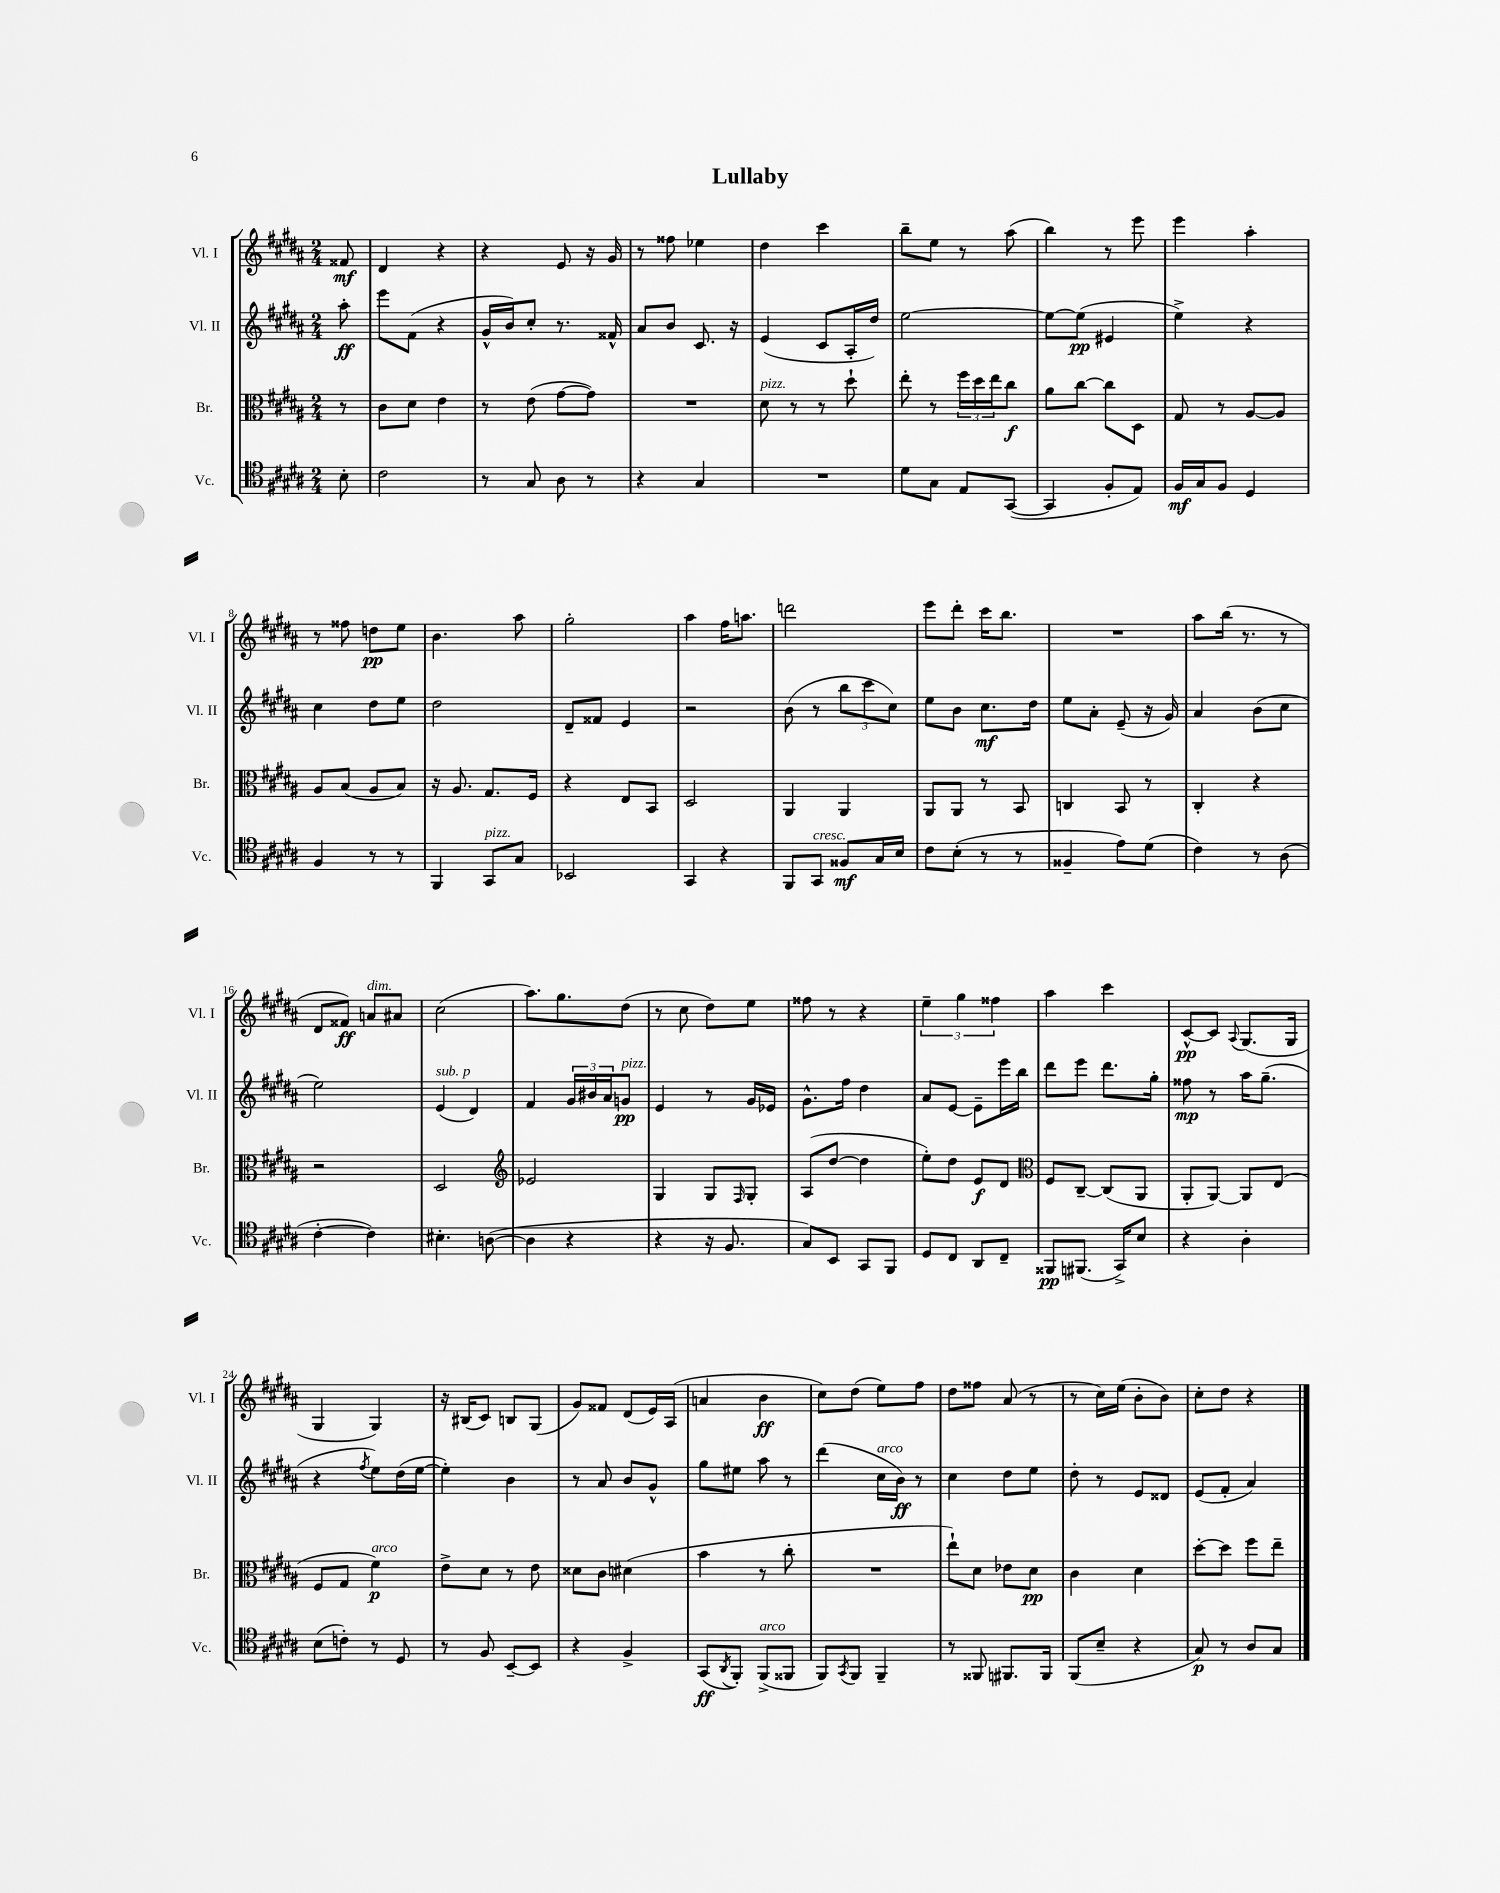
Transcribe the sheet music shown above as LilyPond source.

\header { title = "Lullaby" }
<<
\new StaffGroup <<
\new Staff = "s0" \with { instrumentName = "Vl. I" shortInstrumentName = "Vl. I" } {
    \clef treble \key b \major \numericTimeSignature \time 2/4 \partial 8
    fisis'8\mf |
    dis'4 r4 |
    r4 e'8 r16 gis'16 |
    r8 fisis''8 ees''4 |
    dis''4 cis'''4 |
    b''8-- e''8 r8 ais''8( |
    b''4) r8 e'''8 |
    e'''4 ais''4-. |
    r8 fisis''8 d''8\pp e''8 |
    b'4. ais''8 |
    gis''2-. |
    ais''4 fis''16 a''8. |
    d'''2 |
    e'''8 dis'''8-. cis'''16 b''8. |
    R2 |
    ais''8 b''16( r8. r8 |
    dis'8 fisis'8\ff) a'8^\markup { \italic "dim." } ais'8 |
    cis''2( |
    ais''8.) gis''8. dis''8( |
    r8 cis''8 dis''8) e''8 |
    fisis''8 r8 r4 |
    \tuplet 3/2 { e''4-- gis''4 fisis''4 } |
    ais''4 cis'''4 |
    cis'8~-^\pp cis'8 \appoggiatura { ais8 } gis8.( gis16 |
    gis4 gis4) |
    r16 bis16( cis'8) b8 gis8( |
    gis'8) fisis'8 dis'8( e'16) ais16( |
    a'4 b'4\ff |
    cis''8) dis''8( e''8) fis''8 |
    dis''8 fisis''8 ais'8( r8 |
    r8 cis''16) e''16( b'8-. b'8) |
    cis''8-. dis''8 r4 \bar "|." |
}
\new Staff = "s1" \with { instrumentName = "Vl. II" shortInstrumentName = "Vl. II" } {
    \clef treble \key b \major \numericTimeSignature \time 2/4 \partial 8
    ais''8-.\ff |
    e'''8 fis'8( r4 |
    gis'16-^ b'16) cis''8-. r8. fisis'16-^ |
    ais'8 b'8 cis'8. r16 |
    e'4( cis'8 ais16-. dis''16) |
    e''2~ |
    e''8~ e''8\pp( eis'4 |
    e''4->) r4 |
    cis''4 dis''8 e''8 |
    dis''2 |
    dis'8-- fisis'8 e'4 |
    r2 |
    b'8( r8 \tuplet 3/2 { b''8 cis'''8 cis''8) } |
    e''8 b'8 cis''8.\mf dis''16 |
    e''8 ais'8-. e'8--( r16 gis'16) |
    ais'4 b'8( cis''8 |
    e''2) |
    e'4^\markup { \italic "sub. p" }( dis'4) |
    fis'4 \tuplet 3/2 { gis'16 bis'16 ais'16 } g'8\pp^\markup { \italic "pizz." } |
    e'4 r8 gis'16 ees'16 |
    gis'8.-^ fis''16 dis''4 |
    ais'8 e'8~ e'8-- e'''16 b''16 |
    dis'''8 e'''8 dis'''8. gis''16-. |
    fisis''8\mp r8 ais''16 gis''8.--( |
    r4 \acciaccatura { fis''8 } e''8) dis''16( e''16~ |
    e''4-.) b'4 |
    r8 ais'8 b'8 gis'8-^ |
    gis''8 eis''8 ais''8 r8 |
    dis'''4( cis''16^\markup { \italic "arco" } b'16\ff) r8 |
    cis''4 dis''8 e''8 |
    dis''8-. r8 e'8 disis'8 |
    e'8( fis'8-. ais'4) \bar "|." |
}
\new Staff = "s2" \with { instrumentName = "Br." shortInstrumentName = "Br." } {
    \clef alto \key b \major \numericTimeSignature \time 2/4 \partial 8
    r8 |
    cis'8 dis'8 e'4 |
    r8 e'8( gis'8~ gis'8) |
    R2 |
    dis'8^\markup { \italic "pizz." } r8 r8 dis''8-! |
    e''8-. r8 \tuplet 3/2 { fis''16 dis''16 e''16 } cis''8\f |
    ais'8 cis''8~ cis''8 dis8 |
    gis8 r8 ais8~ ais8 |
    ais8 b8( ais8 b8) |
    r16 ais8. gis8. fis16 |
    r4 e8 b,8 |
    dis2 |
    ais,4 ais,4 |
    ais,8 ais,8 r8 b,8 |
    c4 b,8 r8 |
    cis4-. r4 |
    r2 |
    dis2 |
    \clef treble ees'2 |
    gis4 gis8 \grace { fis16 } gis8-. |
    ais8( dis''8~ dis''4 |
    e''8-.) dis''8 e'8\f dis'8 |
    \clef alto fis8 cis8~-- cis8( ais,8 |
    ais,8-. ais,8~) ais,8 e8( |
    fis8 gis8 fis'4\p^\markup { \italic "arco" }) |
    e'8-> dis'8 r8 e'8 |
    disis'8 cis'8 dis'4( |
    b'4 r8 cis''8-. |
    R2 |
    e''8-!) dis'8 ees'8 dis'8\pp |
    cis'4 dis'4 |
    dis''8~-. dis''8 fis''8 e''8-- \bar "|." |
}
\new Staff = "s3" \with { instrumentName = "Vc." shortInstrumentName = "Vc." } {
    \clef tenor \key b \major \numericTimeSignature \time 2/4 \partial 8
    b8-. |
    cis'2 |
    r8 gis8 ais8 r8 |
    r4 gis4 |
    R2 |
    dis'8 gis8 e8 gis,8~( |
    gis,4 fis8-. e8) |
    fis16\mf gis16 fis8 dis4 |
    fis4 r8 r8 |
    fis,4 gis,8^\markup { \italic "pizz." } gis8 |
    bes,2 |
    gis,4 r4 |
    fis,8 gis,8^\markup { \italic "cresc." } fisis8\mf gis16 b16 |
    cis'8 b8-.( r8 r8 |
    fisis4-- e'8) dis'8( |
    cis'4) r8 ais8( |
    cis'4~-. cis'4) |
    bis4.-. a8~( |
    a4 r4 |
    r4 r16 fis8. |
    gis8) b,8 gis,8 fis,8 |
    dis8 cis8 ais,8 cis8-- |
    fisis,8\pp fis,8.( gis,16->) b8 |
    r4 ais4-. |
    b8( c'8-.) r8 dis8 |
    r8 fis8 b,8~-- b,8 |
    r4 fis4-> |
    gis,8\ff( \acciaccatura { ais,8 } fis,8-.) fis,8->^\markup { \italic "arco" }( fisis,8 |
    fis,8) \acciaccatura { gis,8 } fis,8 fis,4-- |
    r8 fisis,8 fis,8. fis,16 |
    fis,8( b8-- r4 |
    gis8\p) r8 ais8 gis8 \bar "|." |
}
>>
>>
